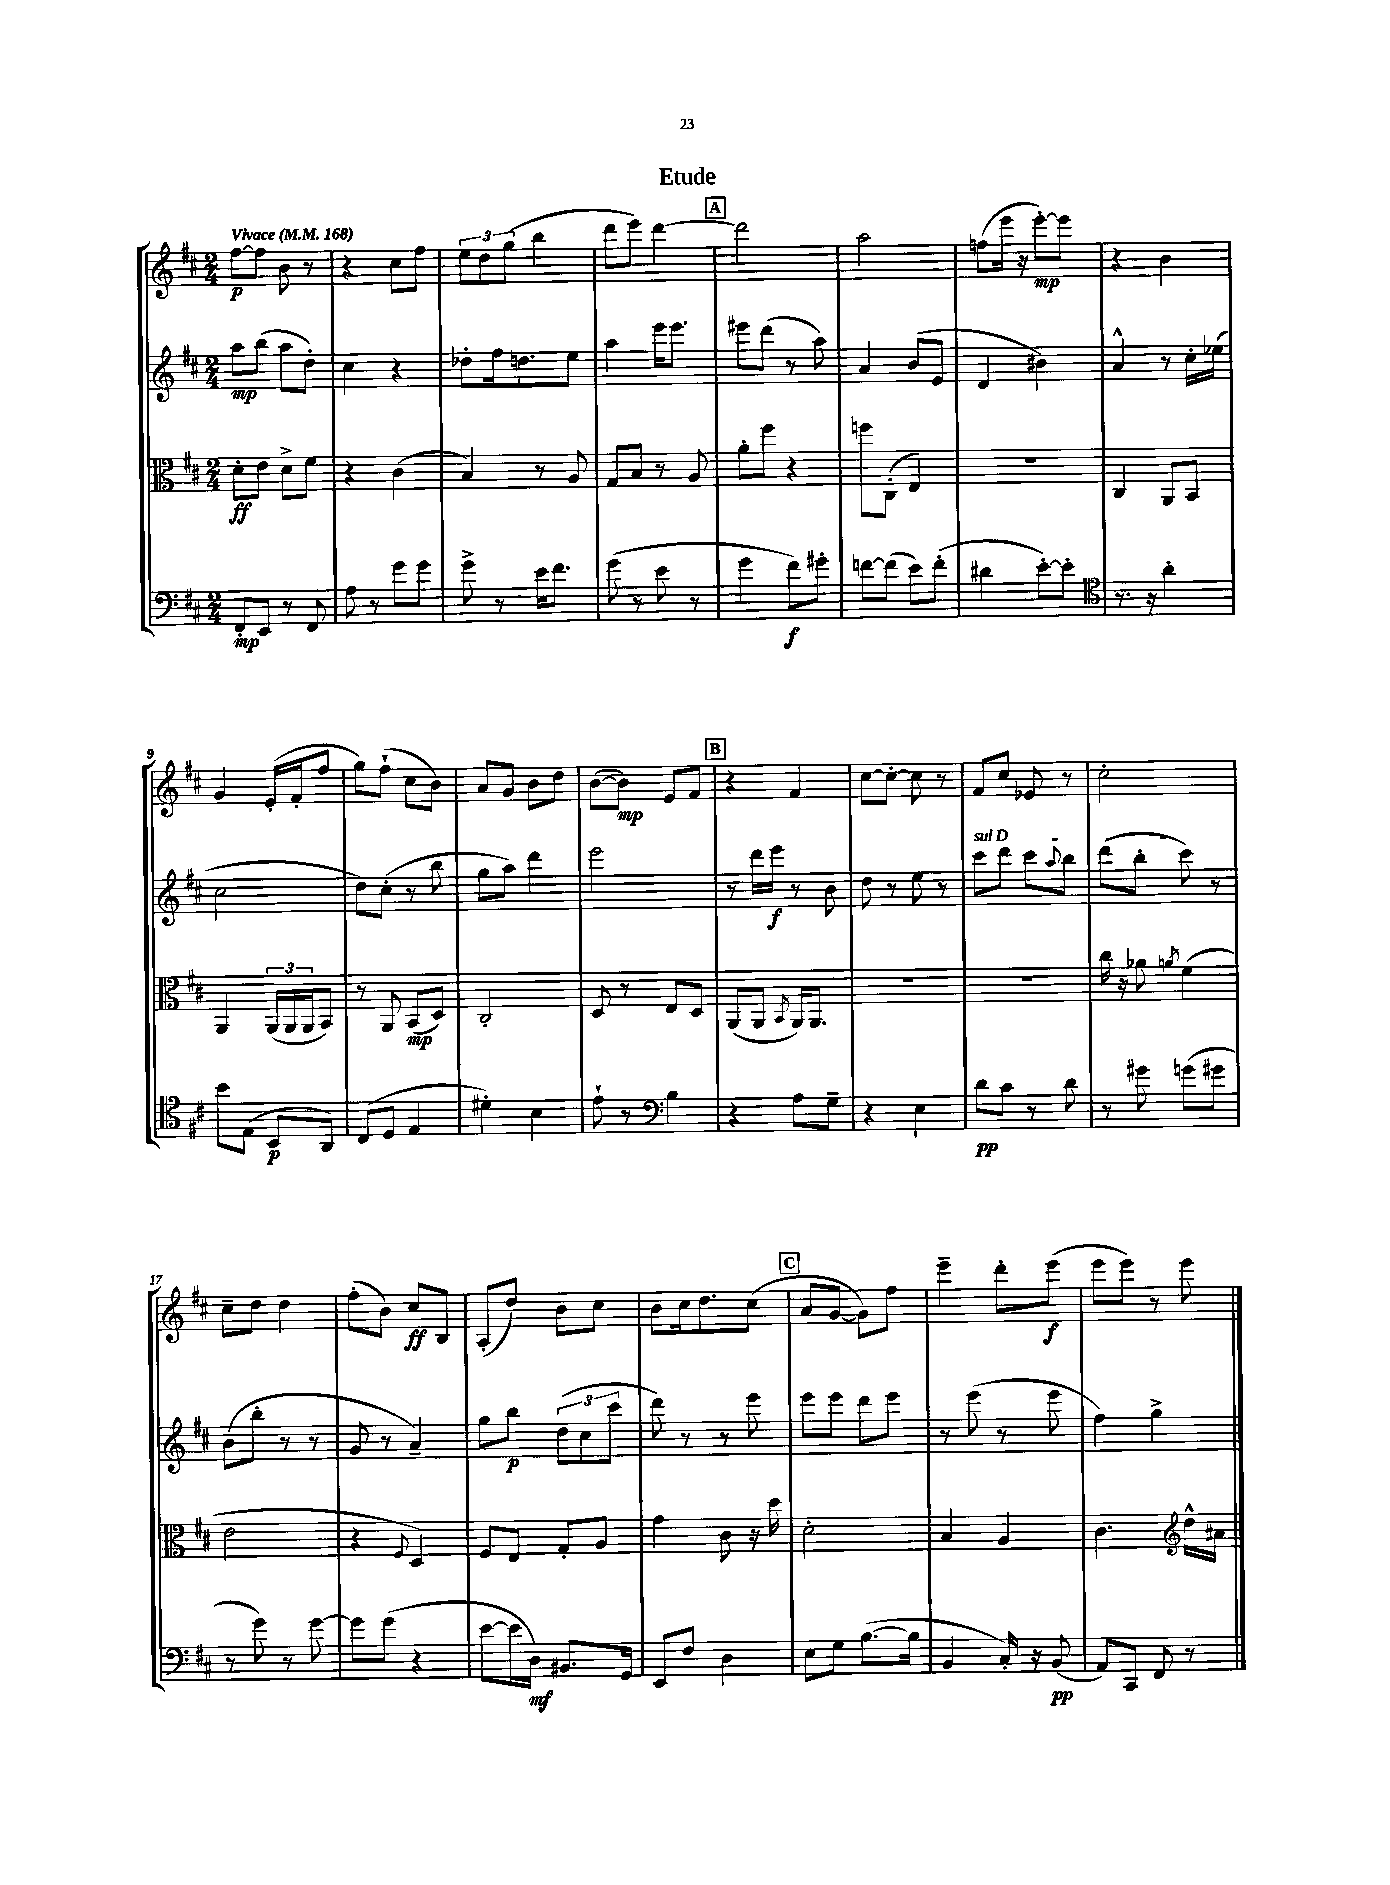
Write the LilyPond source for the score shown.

\header { title = "Etude" }
<<
\new StaffGroup <<
\new Staff = "s0" {
    \clef treble \key d \major \numericTimeSignature \time 2/4 \tempo "Vivace" 4 = 168
    fis''8~\p fis''8 b'8 r8 |
    r4 cis''8 fis''8 |
    \tuplet 3/2 { e''8 d''8 g''8( } b''4 |
    d'''8 e'''8) d'''4~ |
    \mark \markup { \box "A" } d'''2 |
    a''2 |
    f''8( e'''16 r16 e'''8~-.\mp) e'''8 |
    r4 b'4 |
    g'4 e'16-.( fis'16-. fis''8 |
    g''8) fis''8-!( cis''8 b'8) |
    a'8 g'8 b'8 d''8 |
    b'8~( b'8\mp) e'8 fis'8 |
    \mark \markup { \box "B" } r4 fis'4 |
    cis''8~ cis''8~-. cis''8 r8 |
    fis'8 cis''8 ees'8 r8 |
    cis''2-. |
    cis''8-- d''8 d''4 |
    fis''8-.( b'8) cis''8\ff b8 |
    a8-.( d''8) b'8 cis''8 |
    b'8 cis''16 d''8. cis''8( |
    \mark \markup { \box "C" } a'8 g'8~ g'8) fis''8 |
    e'''4-- d'''8-. e'''8\f( |
    e'''8 e'''8) r8 e'''8 \bar "|." |
}
\new Staff = "s1" {
    \clef treble \key d \major \numericTimeSignature \time 2/4
    a''8\mp b''8( a''8 d''8-.) |
    cis''4 r4 |
    des''8-. fis''16 d''8. e''8 |
    a''4 e'''16 e'''8. |
    \mark \markup { \box "A" } eis'''8 d'''8( r8 a''8) |
    a'4 b'8( e'8 |
    d'4 bis'4) |
    a'4-^ r8 cis''16-. ees''16( |
    cis''2 |
    d''8) cis''8-.( r8 b''8 |
    g''8 a''8) d'''4 |
    e'''2 |
    \mark \markup { \box "B" } r8 d'''16 e'''16\f r8 b'8 |
    d''8 r8 e''8 r8 |
    \once \override TextSpanner.bound-details.left.text = \markup { \italic "sul D" } cis'''8\startTextSpan d'''8 cis'''8 \appoggiatura { a''8 } b''8 |
    d'''8( b''8-. cis'''8\stopTextSpan) r8 |
    b'8( b''8-. r8 r8 |
    g'8 r8 a'4--) |
    g''8 b''8\p \tuplet 3/2 { d''8( cis''8 cis'''8 } |
    d'''8) r8 r8 e'''8 |
    \mark \markup { \box "C" } e'''8 e'''8 d'''8 e'''8 |
    r8 e'''8( r8 e'''8 |
    fis''4) g''4-> \bar "|." |
}
\new Staff = "s2" {
    \clef alto \key d \major \numericTimeSignature \time 2/4
    d'8-.\ff e'8 d'8-> fis'8 |
    r4 cis'4( |
    b4) r8 a8 |
    g8 b8 r8 a8 |
    \mark \markup { \box "A" } a'8-. fis''8 r4 |
    f''8 cis8-.( e4) |
    R2 |
    cis4 a,8 b,8 |
    a,4 \tuplet 3/2 { a,16( a,16 a,16 } b,8) |
    r8 a,8 b,8\mp( d8) |
    cis2-. |
    d8 r8 e8 d8 |
    \mark \markup { \box "B" } a,8( a,8 \acciaccatura { b,8 } a,16) a,8. |
    R2 |
    R2 |
    cis''16 r16 aes'8 \acciaccatura { a'8 } fis'4( |
    e'2 |
    r4 \appoggiatura { fis8 } d4) |
    fis8 e8 g8-. a8 |
    g'4 cis'8 r16 d''16 |
    \mark \markup { \box "C" } d'2-. |
    b4 a4 |
    cis'4. \clef treble d''16-^ ais'16 \bar "|." |
}
\new Staff = "s3" {
    \clef bass \key d \major \numericTimeSignature \time 2/4
    fis,8-.\mp e,8 r8 fis,8 |
    a8 r8 g'8 g'8 |
    g'8-> r8 e'16 fis'8. |
    g'8( r8 e'8 r8 |
    \mark \markup { \box "A" } g'4 fis'8\f) gis'8-. |
    f'8~ f'8( e'8) f'8-.( |
    dis'4 e'8~-.) e'8-. |
    \clef tenor r8. r16 a'4-. |
    b'8 e8( b,8\p a,8) |
    cis8( d8 e4 |
    dis'4-.) b4 |
    e'8-! r8 \clef bass b4 |
    \mark \markup { \box "B" } r4 a8 g8-- |
    r4 e4 |
    d'8\pp cis'8 r8 d'8 |
    r8 gis'8 g'8( gis'8 |
    r8 g'8) r8 g'8~ |
    g'8 g'8( r4 |
    e'8~ e'16 d16\mf) bis,8. g,16 |
    e,8 fis8 d4 |
    \mark \markup { \box "C" } e8 g8 b8.~( b16 |
    b,4 cis16-.) r16 b,8\pp( |
    a,8) cis,8 fis,8 r8 \bar "|." |
}
>>
>>
